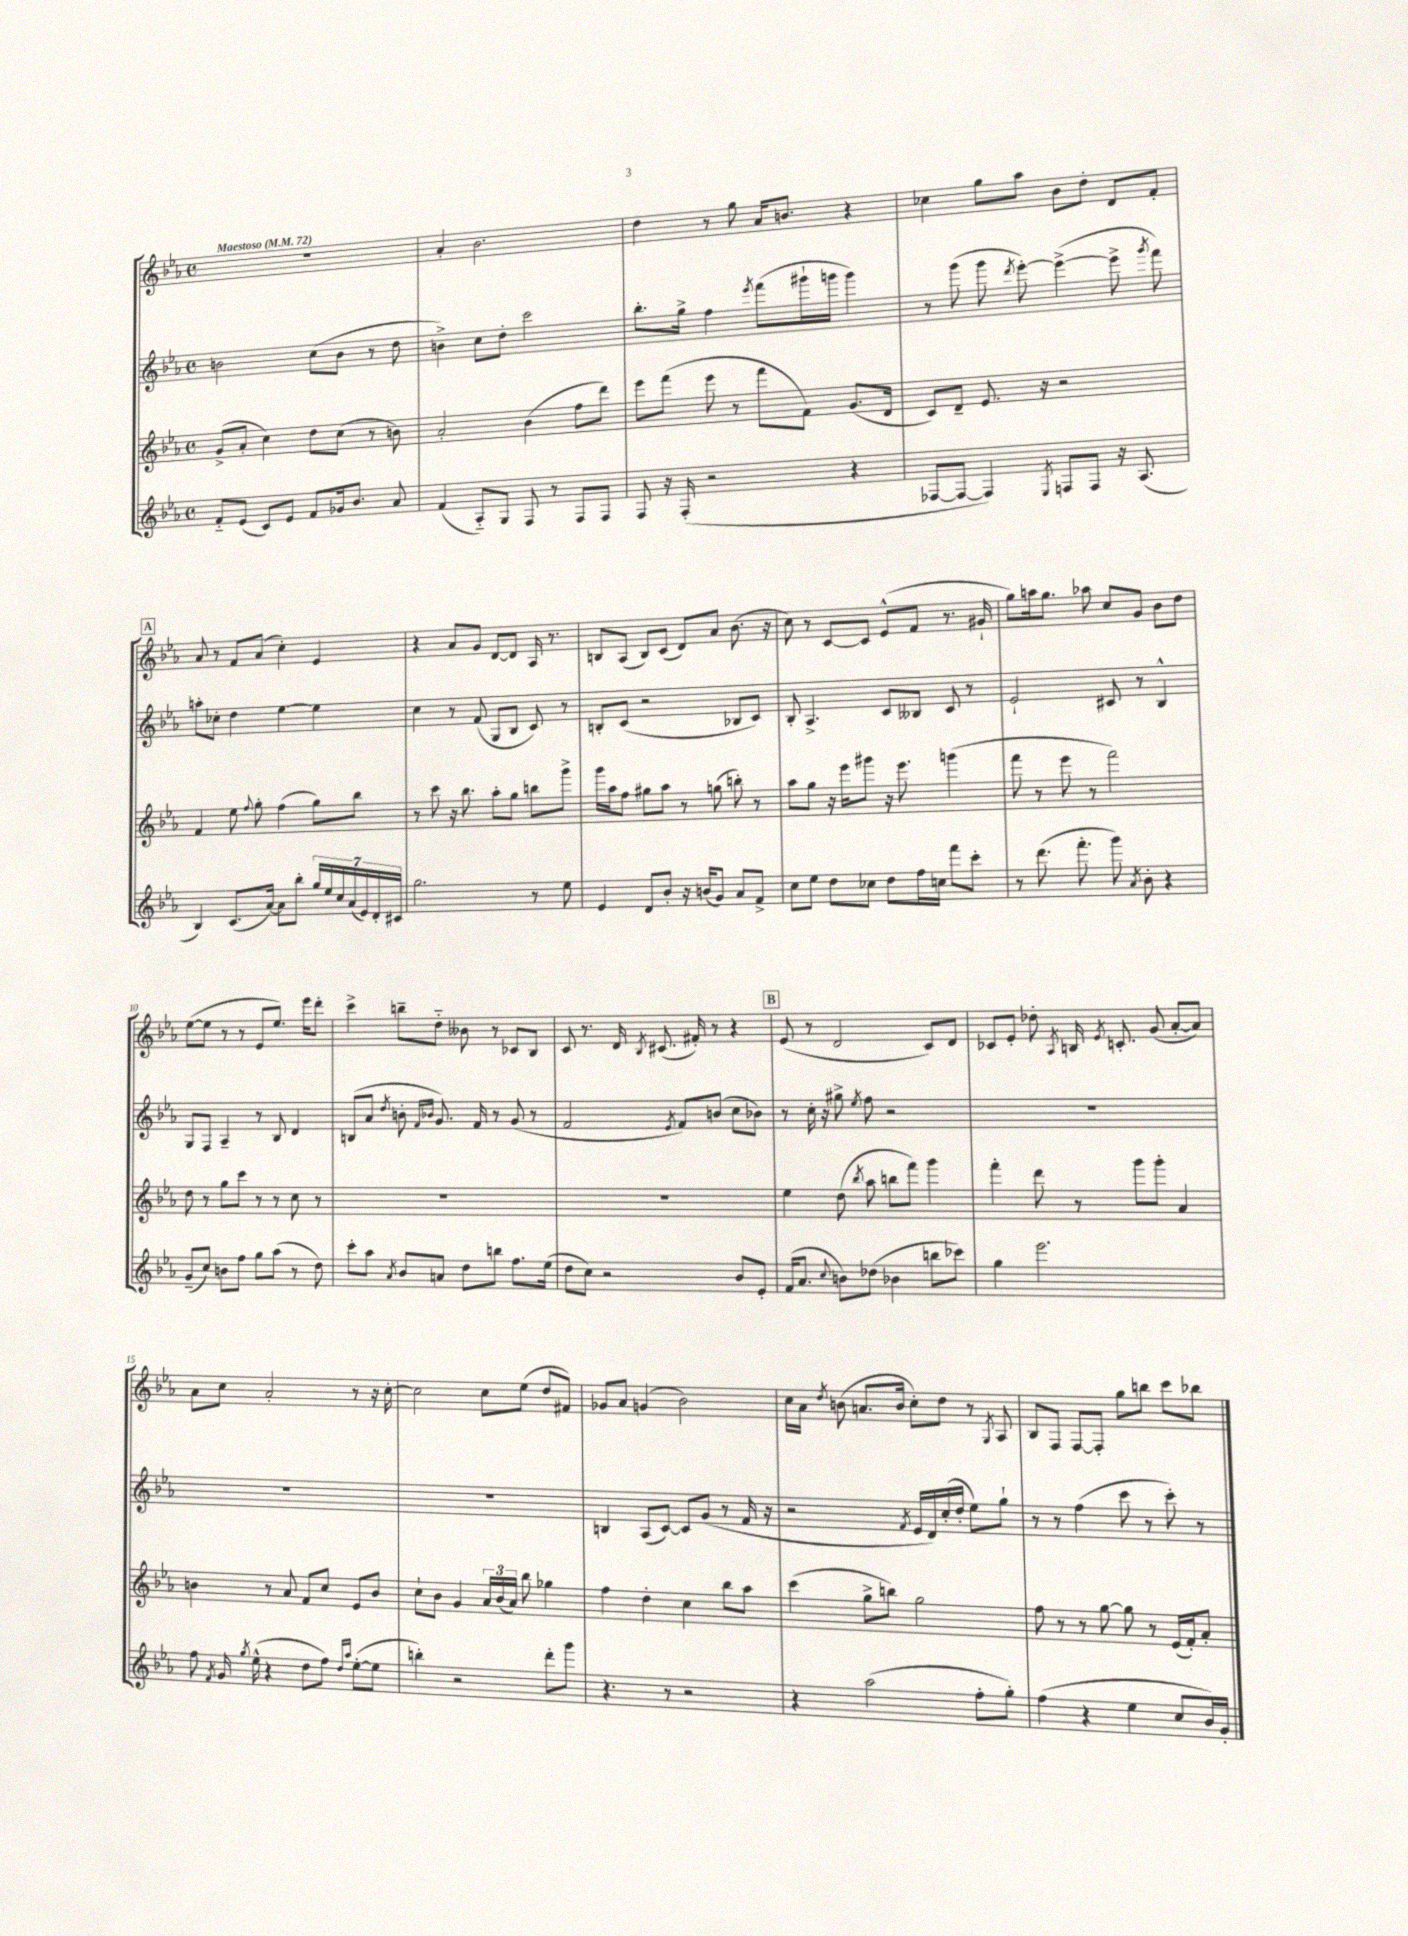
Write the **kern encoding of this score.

**kern	**kern	**kern	**kern
*staff4	*staff3	*staff2	*staff1
*clefG2	*clefG2	*clefG2	*clefG2
*k[b-e-a-]	*k[b-e-a-]	*k[b-e-a-]	*k[b-e-a-]
*M4/4	*M4/4	*M4/4	*M4/4
*met(c)	*met(c)	*met(c)	*met(c)
*MM72	*MM72	*MM72	*MM72
8f'~	(8g^	2b	1r
(8e-	8a-'	.	.
8c)	4cc)	.	.
8e-	.	.	.
8f	8dd	(8cc	.
16g-	(8cc	8b	.
8.b-	.	.	.
.	8r	8r	.
8a-	8b)	8dd	.
=	=	=	=
(4f	2a-'	4b^)	4a-'
8A-'~)	.	8cc	2.b-
8G	.	8dd'	.
8F	(4b-	2ccc	.
8r	.	.	.
8F	8ff	.	.
8F	8ddd)	.	.
=	=	=	=
8F	8eee-	8.bb-'	4dd
16r	(8fff	.	.
(16F'	.	16gg^	.
2r	8eee-	4ff	8r
.	8r	.	8gg
.	.	8qeee-	.
.	8fff	(8fff	16a-
.	.	.	8.b
.	8f)	16ggg#`	.
.	.	16ggg	.
4r	(8.g	4ggg)	4r
.	16d	.	.
=	=	=	=
[8F-	8c)	8r	4cc-
8F-_	8d~	(8ggg	.
4F-])	8.e-	8ggg	8gg
.	.	8qddd	.
.	.	[8eee-')	8aa-
.	16r	.	.
8qE-	.	.	.
8F	2r	(4eee-^_	8b-
8F	.	.	8dd'
16r	.	8eee-^]	8d
(8.A-	.	.	.
.	.	8qggg	.
.	.	8fff)	8f'
=	=	=	=
4B-)	4f	8aa'	8a-
.	.	8cc-'	8r
(8.c	8ee-	4dd	8f
.	8qqff	.	.
.	8gg'	.	(8a-
[16a-)	.	.	.
8a-]	(4ff	[4ee-	4cc')
8bb-'	.	.	.
28gg	8gg)	4ee-]	4e-
28ee-	.	.	.
28cc	.	.	.
(28a-	.	.	.
.	8bb-	.	.
28e-)	.	.	.
28d'	.	.	.
28c#	.	.	.
=	=	=	=
2.gg	8r	4cc	4r
.	8ccc	.	.
.	16r	8r	8a-
.	8.bb-	.	.
.	.	(8f	8g
.	8aa-'	8G	[8d
.	8gg	8B-	8d]
8r	8bb	8c)	16A-
.	.	.	8.r
8ee-	8ggg^	8r	.
=	=	=	=
4e-	16ggg	8B'	8B
.	16aa-	.	.
.	8ff	(8c	(8A-
8d	8gg#	2r	8B)
8b-'	8aa-	.	(8c
16r	8r	.	8d)
(16b	.	.	.
8g)	(8gg	.	8a-
8a-	8bb')	8B-	(8.b-
8f^	8r	8c)	.
.	.	.	16r
=	=	=	=
8cc	8aa-	8B-'	8cc)
8ee-	8gg	4.A-^	8r
8dd	16r	.	[8c
.	16eee-	.	.
8cc-	8ggg#	.	8c]
8dd	16r	8c	(8e-^^
.	8.eee-	.	.
16ff	.	8B--	8f
16cc	.	.	.
8fff	(4ggg	8c	8.r
8ccc'	.	8r	.
.	.	.	16g#`
=	=	=	=
8r	8fff	2e-`	8gg)
(8.ddd	8r	.	16aa
.	.	.	8.gg
.	8eee-	.	.
8.fff'	.	.	.
.	8r	.	8aa-
8ggg)	2fff)	8c#	8cc
8qa-	.	.	.
8b-'	.	8r	8g
4r	.	4B-^^	8b-
.	.	.	8dd
=	=	=	=
(8g~	8dd	8G	([8ee-
8cc)	8r	8F	8ee-]
8b	8gg	4A-~	8r
8ff	8ccc	.	8r
8gg	8r	8r	8e-
(8aa-	8r	8B-	8.ee-)
8r	8cc	4d	.
.	.	.	16eee-
8dd)	8r	.	8ddd'
=	=	=	=
8ccc'	1r	(8B	4ccc^
8aa-	.	8a-	.
8qa-	.	8qdd	.
8b-	.	8b'	8bb~
.	.	16qqf	.
.	.	16qqb-	.
8a	.	8.g)	8dd'~
8dd	.	.	8b--
.	.	16f	.
8bb	.	8r	8r
8.ff	.	(8g	8c-
.	.	8r	8B-
(16ee-	.	.	.
=	=	=	=
8dd	1r	2f	8c
8cc)	.	.	8.r
2r	.	.	.
.	.	.	16d
.	.	.	8qB-
.	.	.	(8.c#
.	.	8qe-	.
.	.	8f)	.
.	.	.	16f#')
.	.	(8b	8r
8b-	.	8cc	4r
8e-'	.	8b-)	.
=	=	=	=
(16f	4ee-	8r	(8e-
8.a-	.	.	.
.	.	16cc'	8r
.	.	16r	.
8qqcc	.	.	.
8b)	(8dd	8gg#^	2d
.	8qbb-	8qee-	.
(8dd-	8aa-	8ff	.
4b-	8bb	2r	.
.	8fff)	.	.
8bb	4ggg	.	8c)
8ccc-)	.	.	8d
=	=	=	=
4gg	4fff'	1r	8c-
.	.	.	8e-'
2.eee-	8ddd	.	8dd-'
.	.	.	8qA-
.	8r	.	16B
.	.	.	8qe-
.	.	.	8.c'
.	8ggg	.	.
.	8ggg'	.	(8g
.	4a-	.	[8a-'
.	.	.	8a-])
=	=	=	=
8ff	4b	1r	8a-
8qf	.	.	.
16g	.	.	8cc
8qgg	.	.	.
(16ee-^^	.	.	.
4r	8r	.	2a-'
.	8a-	.	.
8dd	8f	.	.
8ff)	8cc	.	.
16qqdd	.	.	.
16qqaa-	.	.	.
([8ee-'	8e-	.	8r
8ee-]	8b	.	16r
.	.	.	[16cc'
=	=	=	=
4bb')	8cc`	1r	2cc]
.	8b-	.	.
2r	4g	.	.
.	24a-	.	8cc
.	(24b-	.	.
.	24a-)	.	.
.	8bb-	.	(8ee-
8ddd'	4gg-	.	8dd
8ggg	.	.	8f#)
=	=	=	=
4.r	4ff	4B	8g-
.	.	.	8a-
.	4dd'	(8A-	(4g
8r	.	[8c)	.
2r	4cc	8c]	2b-)
.	.	(8g	.
.	8bb-	8r	.
.	8aa-	16f	.
.	.	16r	.
=	=	=	=
4r	(4ccc	2r	16cc
.	.	.	16a-
.	.	.	8qdd
.	.	.	(8b
(2aa-	8gg^	.	8.a
.	8bb)	.	.
.	.	.	16b
.	.	8qf	.
.	2gg	16e-	8cc')
.	.	16d)	.
.	.	(16cc'	8dd
.	.	16dd'	.
8ff'	.	8ee-)	8r
.	.	.	8qG
8gg')	.	8gg`	8A-
=	=	=	=
(4ff	8ff	8r	8B-
.	8r	8r	8F
4r	8r	(4ff	[8F
.	[8gg	.	8F']
4ee-	8gg]	8ccc	8gg
.	8r	8r	8bb
8cc	(16e-	8ccc')	8ccc
.	16f')	.	.
16b-)	8a-'	8r	8bb-
16g'	.	.	.
==	==	==	==
*-	*-	*-	*-
